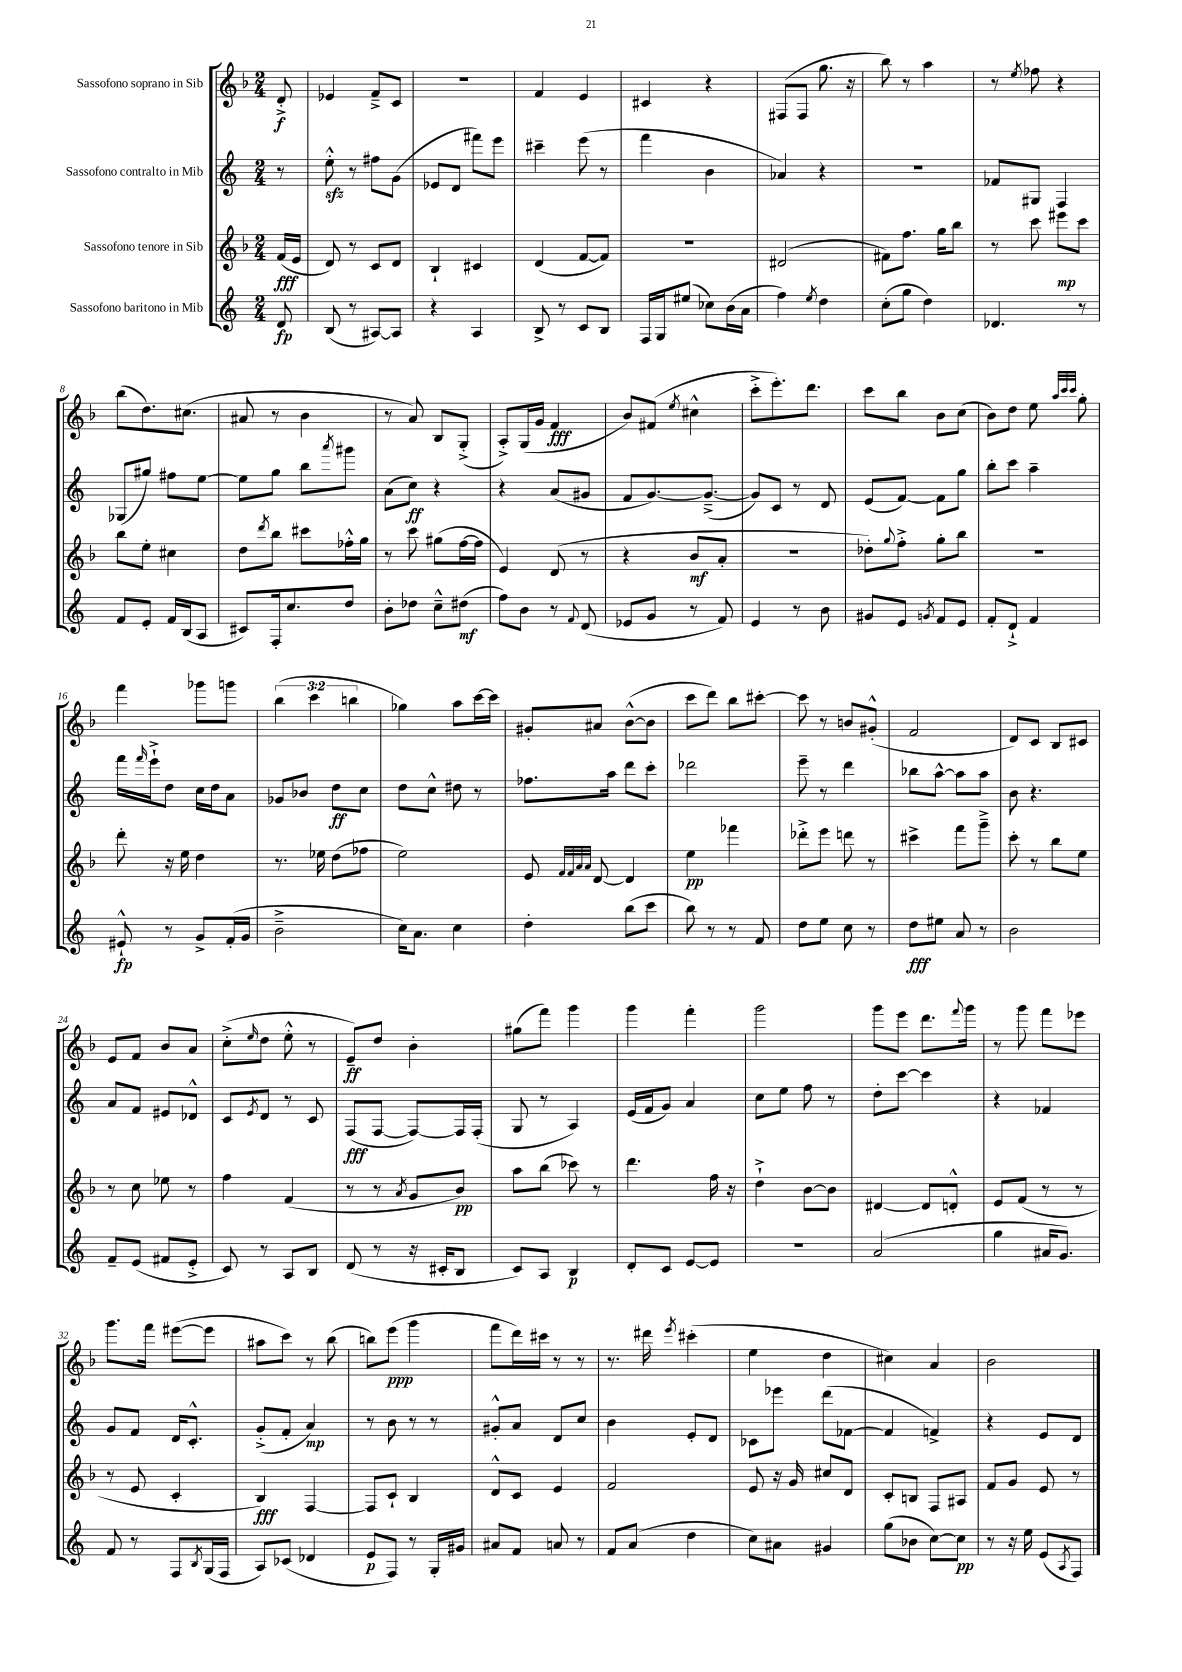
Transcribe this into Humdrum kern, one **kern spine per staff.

**kern	**dynam	**kern	**dynam	**kern	**dynam	**kern	**dynam
*part4	*part4	*part3	*part3	*part2	*part2	*part1	*part1
*staff4	*staff4	*staff3	*staff3	*staff2	*staff2	*staff1	*staff1
*I"Sassofono baritono in Mib	*	*I"Sassofono tenore in Sib	*	*I"Sassofono contralto in Mib	*	*I"Sassofono soprano in Sib	*
*clefG2	*	*clefG2	*	*clefG2	*	*clefG2	*
*k[]	*	*k[b-]	*	*k[]	*	*k[b-]	*
*M2/4	*	*M2/4	*	*M2/4	*	*M2/4	*
=	=	=	=	=	=	=	=
8d/	fp	(16f/LL	fff	8r	.	8d'^/	f
.	.	16e/JJ	.	.	.	.	.
=1	=1	=1	=1	=1	=1	=1	=1
(8B/	.	8d/)	.	8eezz'^^\	.	4e-X/	.
8r	.	8r	.	8r	.	.	.
[8A#X/L)	.	8c/L	.	8ff#X\L	.	8f~^/L	.
8A#/J]	.	8d/J	.	(8g\J	.	8c/J	.
=2	=2	=2	=2	=2	=2	=2	=2
4r	.	4B-`/	.	8e-X/L	.	2r	.
.	.	.	.	8d/J	.	.	.
4A/	.	4c#X/	.	8fff#X\L)	.	.	.
.	.	.	.	8eee\J	.	.	.
=3	=3	=3	=3	=3	=3	=3	=3
8B^/	.	(4d/	.	4ccc#X~\	.	4f/	.
8r	.	.	.	.	.	.	.
8c/L	.	[8f/L	.	(8eee\	.	4e/	.
8B/J	.	8f/J])	.	8r	.	.	.
=4	=4	=4	=4	=4	=4	=4	=4
16F/LL	.	2r	.	4fff\	.	4c#X/	.
16G/J	.	.	.	.	.	.	.
(8ee#X/J	.	.	.	.	.	.	.
8cc-X\L)	.	.	.	4b\	.	4r	.
(16b\L	.	.	.	.	.	.	.
16a\JJ	.	.	.	.	.	.	.
=5	=5	=5	=5	=5	=5	=5	=5
4ff\)	.	(2d#X/	.	4a-X/)	.	(8F#X/L	.
.	.	.	.	.	.	8F#/J	.
8qee/	.	.	.	.	.	.	.
4dd\	.	.	.	4r	.	8.gg\	.
.	.	.	.	.	.	16r	.
=6	=6	=6	=6	=6	=6	=6	=6
(8cc'\L	.	8f#X\L)	.	2r	.	8bb-\)	.
8gg\J	.	8.ff\J	.	.	.	8r	.
4dd\)	.	.	.	.	.	4aa\	.
.	.	16gg\KL	.	.	.	.	.
.	.	8bb-\J	.	.	.	.	.
=7	=7	=7	=7	=7	=7	=7	=7
4.d-X/	.	8r	.	8f-X/L	.	8r	.
.	.	.	.	.	.	8qee/	.
.	.	8ccc\	.	8G#X/J	.	8ff-X\	.
.	.	8eee#X\L	mp	4F/	.	4r	.
8r	.	8ccc\J	.	.	.	.	.
!!LO:LB:g=z
=8	=8	=8	=8	=8	=8	=8	=8
8f/L	.	8bb-\L	.	(8G-X/L	.	(8bb-\L	.
8e'/J	.	8ee'\J	.	8gg#X/J)	.	8.dd\)	.
16f/LL	.	4cc#X\	.	8ff#X\L	.	.	.
(16B/J	.	.	.	.	.	(8.cc#X\J	.
8A/J	.	.	.	[8ee\J	.	.	.
=9	=9	=9	=9	=9	=9	=9	=9
8c#X/L)	.	8dd\L	.	8ee\L]	.	8a#X/	.
.	.	8qddd/	.	.	.	.	.
16F'/k	.	8bb-\J	.	8gg\J	.	8r	.
8.cc/	.	.	.	.	.	.	.
.	.	8ccc#X\L	.	8bb\L	.	4b-\	.
.	.	.	.	8qaaa/	.	.	.
8dd/J	.	16ff-X'^^\L	.	8ggg#X\J	.	.	.
.	.	16gg\JJ	.	.	.	.	.
=10	=10	=10	=10	=10	=10	=10	=10
8b'\L	.	8r	.	(8a\L	.	8r	.
8dd-X\J	.	8ccc\	.	8cc\J)	ff	8a/)	.
8cc~^^\L	.	(8gg#X\L	.	4r	.	8B-/L	.
(8dd#X\J	mf	[16ff\L	.	.	.	(8G'^/J	.
.	.	16ff\JJ]	.	.	.	.	.
=11	=11	=11	=11	=11	=11	=11	=11
8ff\L)	.	4e/)	.	4r	.	8A'^/L)	.
8b\J	.	.	.	.	.	(16G/L	.
.	.	.	.	.	.	16g/JJ	.
8r	.	(8d/	.	(8a/L	.	4f/	fff
8qqf/	.	.	.	.	.	.	.
(8d/	.	8r	.	8g#X/J	.	.	.
=12	=12	=12	=12	=12	=12	=12	=12
8e-X/L	.	4r	.	8f/L	.	8b-/L)	.
8g/J	.	.	.	[8.g/)	.	(8f#X/J	.
.	.	.	.	.	.	8qee/	.
8r	.	8b-/L	mf	.	.	4cc#X^^\	.
.	.	.	.	(8.g~^/J_	.	.	.
8f/)	.	8a'/J	.	.	.	.	.
=13	=13	=13	=13	=13	=13	=13	=13
4e/	.	2r	.	8g/L])	.	8ccc'^\L	.
.	.	.	.	8c/J	.	8.eee'\)	.
8r	.	.	.	8r	.	.	.
.	.	.	.	.	.	8.ddd\J	.
8b\	.	.	.	8d/	.	.	.
=14	=14	=14	=14	=14	=14	=14	=14
8g#X/L	.	8dd-X'\L)	.	(8e/L	.	8ccc\L	.
.	.	8qqgg/	.	.	.	.	.
8e/J	.	8ff'^\J	.	[8f/J)	.	8bb-\J	.
8qgn/	.	.	.	.	.	.	.
8f/L	.	8gg'\L	.	8f\L]	.	8b-\L	.
8e/J	.	8bb-\J	.	8gg\J	.	(8cc\J	.
=15	=15	=15	=15	=15	=15	=15	=15
8f'/L	.	2r	.	8bb'\L	.	8b-\L)	.
8d`^/J	.	.	.	8ccc\J	.	8dd\J	.
4f/	.	.	.	4aa~\	.	8ee\	.
.	.	.	.	.	.	32qqaa/LLL	.
.	.	.	.	.	.	32qqccc/	.
.	.	.	.	.	.	32qqccc/JJJ	.
.	.	.	.	.	.	8gg'\	.
!!LO:LB:g=z
=16	=16	=16	=16	=16	=16	=16	=16
8e#X`^^/	fp	8ddd'\	.	16fff\LL	.	4fff\	.
.	.	.	.	16qqfff/	.	.	.
.	.	.	.	16eee`^\J	.	.	.
8r	.	16r	.	8dd\J	.	.	.
.	.	16ee\	.	.	.	.	.
8g^/L	.	4dd\	.	16cc\LL	.	8ggg-X\L	.
.	.	.	.	16dd\J	.	.	.
(16f'/L	.	.	.	8a\J	.	8gggn\J	.
16g/JJ	.	.	.	.	.	.	.
=17	=17	=17	=17	=17	=17	=17	=17
2b~^\	.	8.r	.	8g-X/L	.	(6bb-\	.
.	.	.	.	8b-X/J	.	.	.
.	.	.	.	.	.	6ccc\	.
.	.	16ee-X\	.	.	.	.	.
.	.	(8dd\L	.	8dd\L	ff	.	.
.	.	.	.	.	.	6bbn\	.
.	.	8ff-X\J	.	8cc\J	.	.	.
=18	=18	=18	=18	=18	=18	=18	=18
16cc\KL)	.	2ee\)	.	8dd\L	.	4gg-X\)	.
8.a\J	.	.	.	.	.	.	.
.	.	.	.	8cc^^\J	.	.	.
4cc\	.	.	.	8dd#X\	.	8aa\L	.
.	.	.	.	8r	.	[16ccc\L	.
.	.	.	.	.	.	16ccc\JJ]	.
=19	=19	=19	=19	=19	=19	=19	=19
4dd'\	.	8e/	.	8.ff-X\L	.	8g#X'/L	.
.	.	32qqf/LLL	.	.	.	.	.
.	.	32qqf/	.	.	.	.	.
.	.	32qqa/	.	.	.	.	.
.	.	32qqa/JJJ	.	.	.	.	.
.	.	[8d/	.	.	.	8a#X/J	.
.	.	.	.	16aa\Jk	.	.	.
(8bb\L	.	4d/]	.	8ddd\L	.	([8b-^^\L	.
8ccc\J	.	.	.	8ccc'\J	.	8b-\J]	.
=20	=20	=20	=20	=20	=20	=20	=20
8bb\)	.	4ee\	pp	2ddd-X\	.	8ccc\L	.
8r	.	.	.	.	.	8ddd\J)	.
8r	.	4fff-X\	.	.	.	8bb-\L	.
8f/	.	.	.	.	.	[8ccc#X'\J	.
=21	=21	=21	=21	=21	=21	=21	=21
8dd\L	.	8ddd-X'^\L	.	8eee~\	.	8ccc#\]	.
8ee\J	.	8eee\J	.	8r	.	8r	.
8cc\	.	8dddn\	.	4ddd\	.	8bn/L	.
8r	.	8r	.	.	.	(8g#X'^^/J	.
=22	=22	=22	=22	=22	=22	=22	=22
8dd\L	fff	4ccc#X^\	.	8bb-X\L	.	2f/	.
8ee#X\J	.	.	.	[8aa^^\J	.	.	.
8a/	.	8fff\L	.	8aa\L]	.	.	.
8r	.	8ggg~^\J	.	8aa\J	.	.	.
=23	=23	=23	=23	=23	=23	=23	=23
2b\	.	8ccc'\	.	8b\	.	8d/L)	.
.	.	8r	.	4.r	.	8c/J	.
.	.	8bb-\L	.	.	.	8B-/L	.
.	.	8ee\J	.	.	.	8c#X/J	.
!!LO:LB:g=z
=24	=24	=24	=24	=24	=24	=24	=24
8f~/L	.	8r	.	8a/L	.	8e/L	.
(8e/J	.	8cc\	.	8f/J	.	8f/J	.
8f#X/L	.	8ee-X\	.	8e#X/L	.	8b-/L	.
8e'^/J	.	8r	.	8d-X^^/J	.	8a/J	.
=25	=25	=25	=25	=25	=25	=25	=25
8c/)	.	4ff\	.	8c/L	.	(8cc'^\L	.
.	.	.	.	8qe/	.	16qqee/	.
8r	.	.	.	8d/J	.	8dd\J	.
8A/L	.	(4f/	.	8r	.	8ee'^^\	.
8B/J	.	.	.	8c/	.	8r	.
=26	=26	=26	=26	=26	=26	=26	=26
(8d/	.	8r	.	(8F/L	fff	8e~/L)	ff
8r	.	8r	.	[8F/J	.	8dd/J	.
.	.	8qa/	.	.	.	.	.
16r	.	8g/L	.	8F/L_)	.	4b-'\	.
16c#X'/KL	.	.	.	.	.	.	.
8B/J	.	8b-/J)	pp	16F/L]	.	.	.
.	.	.	.	(16F'/JJ	.	.	.
=27	=27	=27	=27	=27	=27	=27	=27
8c/L)	.	8aa\L	.	8G/	.	(8gg#X\L	.
8A/J	.	(8bb-\J	.	8r	.	8fff\J)	.
4B/	p	8ccc-X\)	.	4A/)	.	4ggg\	.
.	.	8r	.	.	.	.	.
=28	=28	=28	=28	=28	=28	=28	=28
8d'/L	.	4.ddd\	.	(16e/LL	.	4ggg\	.
.	.	.	.	16f/J	.	.	.
8c/J	.	.	.	8g/J)	.	.	.
[8e/L	.	.	.	4a/	.	4fff'\	.
8e/J]	.	16ff\	.	.	.	.	.
.	.	16r	.	.	.	.	.
=29	=29	=29	=29	=29	=29	=29	=29
2r	.	4dd`^\	.	8cc\L	.	2ggg\	.
.	.	.	.	8ee\J	.	.	.
.	.	[8b-\L	.	8ff\	.	.	.
.	.	8b-\J]	.	8r	.	.	.
=30	=30	=30	=30	=30	=30	=30	=30
(2a/	.	[4d#X/	.	8dd'\L	.	8ggg\L	.
.	.	.	.	[8ccc\J	.	8eee\J	.
.	.	8d#/L]	.	4ccc\]	.	8.ddd\L	.
.	.	8dn'^^/J	.	.	.	.	.
.	.	.	.	.	.	8qqfff/	.
.	.	.	.	.	.	16ggg\Jk	.
=31	=31	=31	=31	=31	=31	=31	=31
4gg\	.	8e/L	.	4r	.	8r	.
.	.	(8f/J	.	.	.	8ggg\	.
16a#X/KL	.	8r	.	4f-X/	.	8fff\L	.
8.g/J)	.	.	.	.	.	.	.
.	.	8r	.	.	.	8eee-X\J	.
!!LO:LB:g=z
=32	=32	=32	=32	=32	=32	=32	=32
8f/	.	8r	.	8g/L	.	8.ggg\L	.
8r	.	8e/	.	8f/J	.	.	.
.	.	.	.	.	.	16fff\Jk	.
8F/L	.	4c'/	.	16d/KL	.	([8eee#X\L	.
.	.	.	.	8.c'^^/J	.	.	.
8qB/	.	.	.	.	.	.	.
(16G/L	.	.	.	.	.	8eee#\J]	.
16F/JJ	.	.	.	.	.	.	.
=33	=33	=33	=33	=33	=33	=33	=33
8A/L)	.	4B-/)	fff	(8g'^/L	.	8aa#X\L	.
(8c-X/J	.	.	.	8f'/J	.	8ccc\J)	.
4d-X/	.	[4F/	.	4a/)	mp	8r	.
.	.	.	.	.	.	(8bb-\	.
=34	=34	=34	=34	=34	=34	=34	=34
8e/L	p	8F/L]	.	8r	.	8bbn\L)	.
8F/J)	.	8c`/J	.	8b\	.	(8eee\J	ppp
8r	.	4B-/	.	8r	.	4ggg\	.
16G'/LL	.	.	.	8r	.	.	.
16g#X/JJ	.	.	.	.	.	.	.
=35	=35	=35	=35	=35	=35	=35	=35
8a#X/L	.	8d^^/L	.	8g#X'^^/L	.	8fff\L	.
8f/J	.	8c/J	.	8a/J	.	16ddd\L)	.
.	.	.	.	.	.	16ccc#X\JJ	.
8an/	.	4e/	.	8d/L	.	8r	.
8r	.	.	.	8cc/J	.	8r	.
=36	=36	=36	=36	=36	=36	=36	=36
8f/L	.	2f/	.	4b\	.	8.r	.
(8a/J	.	.	.	.	.	.	.
.	.	.	.	.	.	16ddd#X\	.
.	.	.	.	.	.	8qeee/	.
4dd\	.	.	.	8e'/L	.	(4ccc#X'\	.
.	.	.	.	8d/J	.	.	.
=37	=37	=37	=37	=37	=37	=37	=37
8cc\L)	.	8e/	.	8c-X\L	.	4ee\	.
8a#X\J	.	16r	.	8eee-X\J	.	.	.
.	.	16g/	.	.	.	.	.
4g#X/	.	8cc#X/L	.	(8ddd\L	.	4dd\	.
.	.	8d/J	.	[8f-X\J	.	.	.
=38	=38	=38	=38	=38	=38	=38	=38
(8gg\L	.	8c'/L	.	4f-/]	.	4cc#X\)	.
8b-X\J	.	8Bn/J	.	.	.	.	.
[8cc\L)	.	8F/L	.	4fn^/)	.	4a/	.
8cc\J]	pp	8A#X/J	.	.	.	.	.
=39	=39	=39	=39	=39	=39	=39	=39
8r	.	8f/L	.	4r	.	2b-\	.
16r	.	8g/J	.	.	.	.	.
16ee\	.	.	.	.	.	.	.
(8e/L	.	8e/	.	8e/L	.	.	.
8qA/	.	.	.	.	.	.	.
8F/J)	.	8r	.	8d/J	.	.	.
==	==	==	==	==	==	==	==
*-	*-	*-	*-	*-	*-	*-	*-
